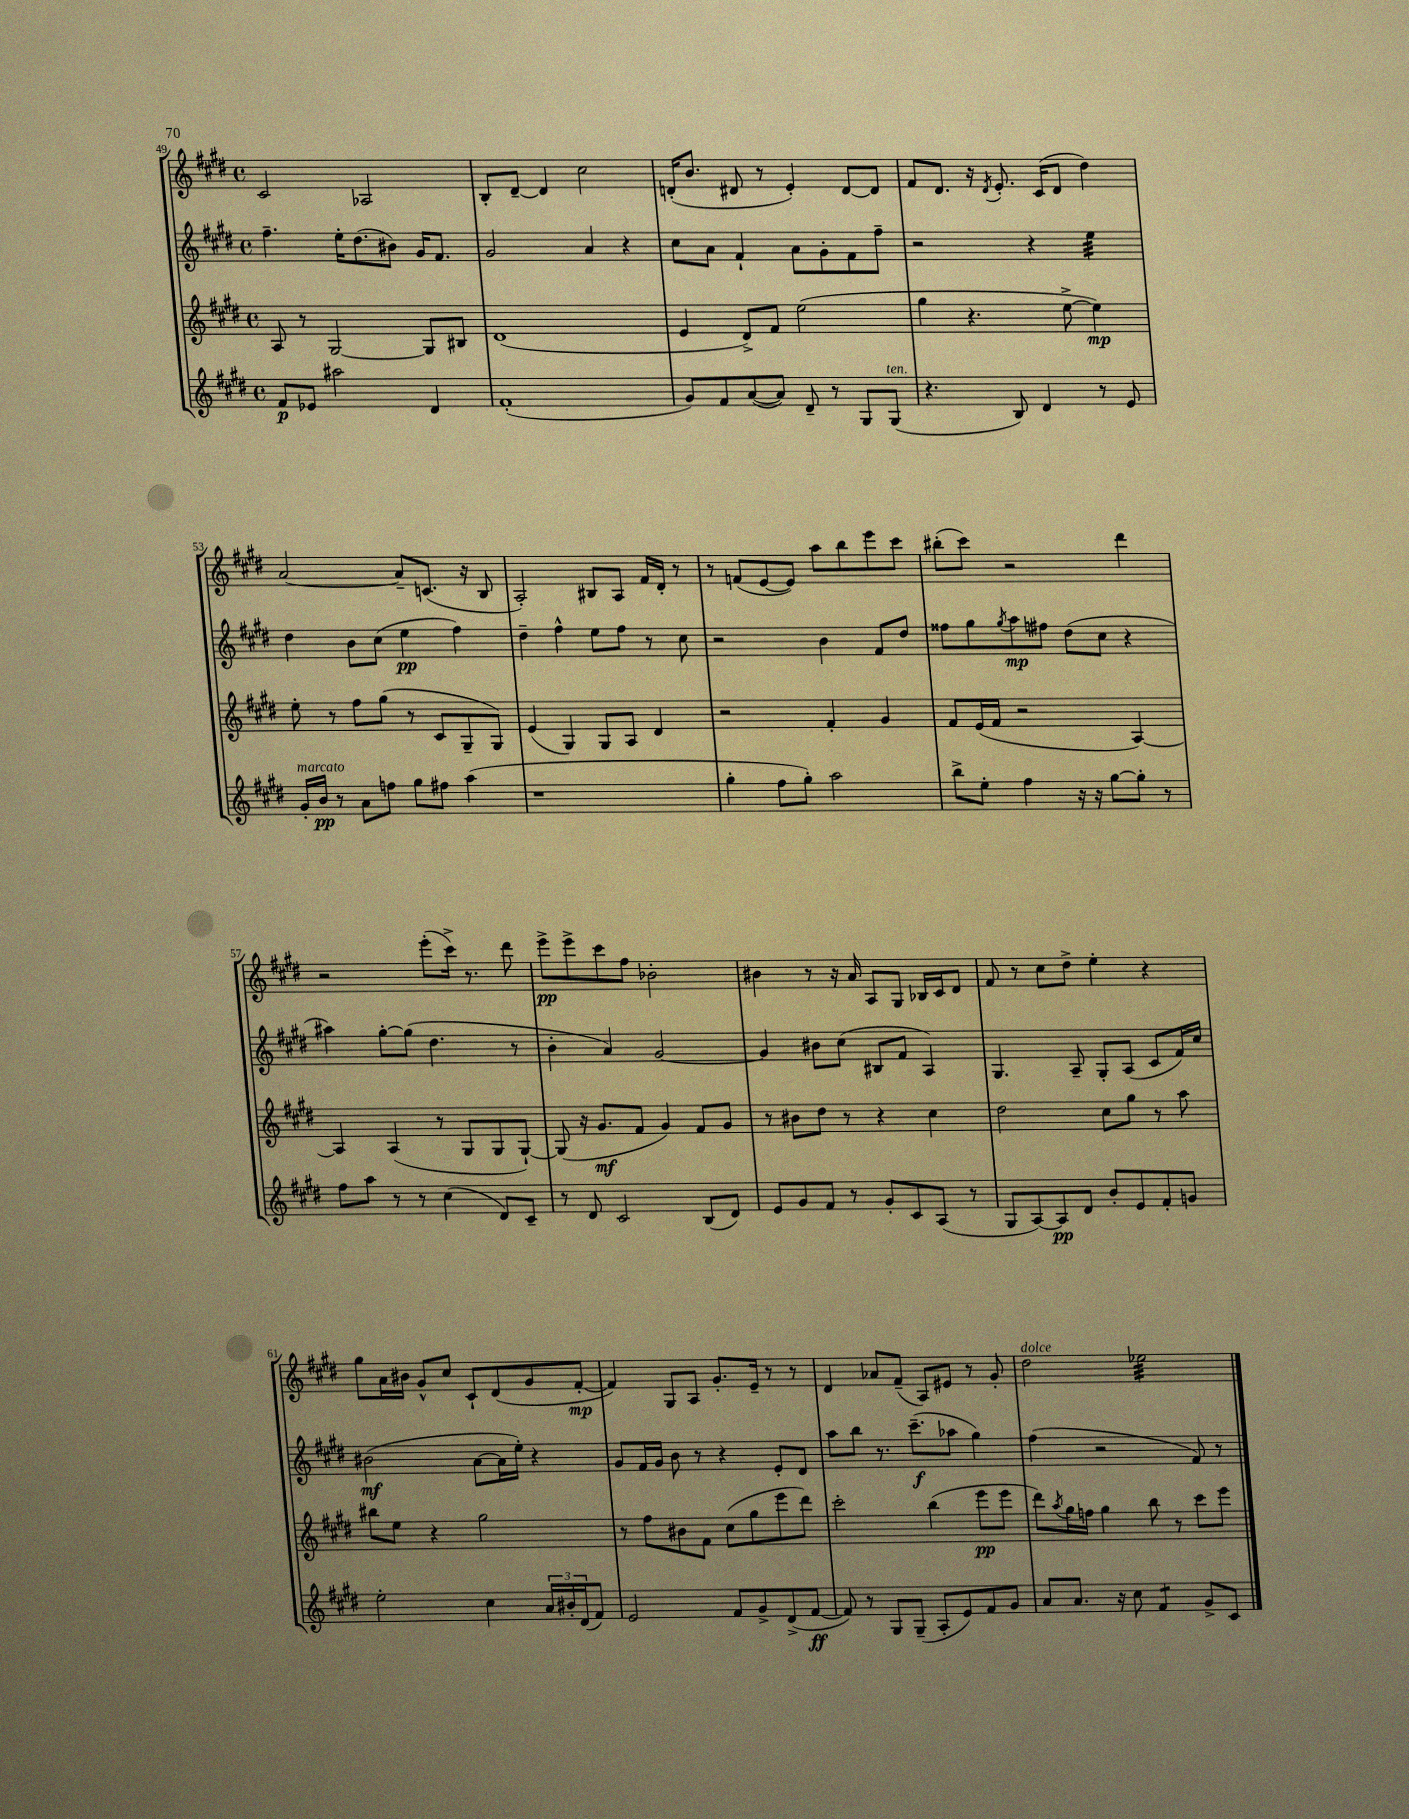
<<
\new StaffGroup <<
\new Staff = "s0" {
    \clef treble \key e \major \defaultTimeSignature \time 4/4
    cis'2 aes2 |
    b8-. dis'8~-- dis'4 cis''2 |
    d'16-.( b'8. dis'8 r8 e'4-.) dis'8~ dis'8 |
    fis'8 dis'8. r16 \acciaccatura { dis'8 } e'8.-. cis'16( dis'8 dis''4) |
    a'2~ a'8-- c'8.( r16 b8 |
    a2-.) bis8 a8 fis'16 dis'16-. r8 |
    r8 f'8( e'8~ e'8) a''8 b''8 e'''8 cis'''8 |
    bis''8-.( cis'''8) r2 dis'''4 |
    r2 e'''8-.( cis'''16->) r8. dis'''8 |
    e'''8->\pp e'''8-> cis'''8 fis''8 bes'2-. |
    bis'4 r8 r16 a'16 a8 gis8 bes16 cis'16 dis'8 |
    fis'8 r8 cis''8 dis''8-> e''4-. r4 |
    gis''8 a'16 bis'16 gis'8-^ cis''8 cis'8-! dis'8( gis'8 fis'8~-.\mp |
    fis'4) gis8 a8 gis'8.-. e'16-- r8 r8 |
    dis'4 aes'8 fis'8--( a8) eis'8 r8 gis'8-. |
    dis''2^\markup { \italic "dolce" } ees''2:32 \bar "|." |
}
\new Staff = "s1" {
    \clef treble \key e \major \defaultTimeSignature \time 4/4
    fis''4.-- e''16-. dis''8.( bis'8) gis'16 fis'8. |
    gis'2 a'4 r4 |
    cis''8 a'8 fis'4-! a'8 gis'8-. fis'8 fis''8-- |
    r2 r4 e''4:32 |
    dis''4 b'8 cis''8( e''4\pp fis''4) |
    dis''4-- fis''4-^ e''8 fis''8 r8 cis''8 |
    r2 b'4 fis'8 dis''8 |
    fisis''8 gis''8 \acciaccatura { gis''8 } a''8\mp fis''8 dis''8( cis''8 r4 |
    ais''4) gis''8~-. gis''8( dis''4. r8 |
    b'4-. a'4) gis'2~ |
    gis'4 bis'8 cis''8( bis8 fis'8 a4) |
    gis4. a8-- gis8-. a8( cis'8 fis'16) cis''16 |
    bis'2\mf( a'8~ a'16 e''16-.) r4 |
    gis'8 fis'16 gis'16 b'8 r8 r4 e'8-. dis'8 |
    a''8 b''8 r8. cis'''8.--\f( aes''8 gis''4) |
    fis''4( r2 fis'8) r8 \bar "|." |
}
\new Staff = "s2" {
    \clef treble \key e \major \defaultTimeSignature \time 4/4
    a8 r8 gis2~ gis8 bis8 |
    dis'1( |
    e'4 dis'8->) fis'8 e''2( |
    gis''4 r4. e''8~-> e''4\mp) |
    e''8-. r8 fis''8 gis''8( r8 cis'8 gis8-- gis8) |
    e'4( gis4) gis8 a8 dis'4 |
    r2 fis'4-. gis'4 |
    fis'8 e'16( fis'16 r2 a4~) |
    a4 a4( r8 gis8 gis8 gis8~-!) |
    gis8( r16 gis'8.\mf fis'8 gis'4) fis'8 gis'8 |
    r8 bis'8 dis''8 r8 r4 cis''4 |
    dis''2 cis''8 gis''8 r8 a''8 |
    bis''8 e''8 r4 gis''2 |
    r8 fis''8 bis'8 fis'8 cis''8( gis''8 e'''8 dis'''8) |
    cis'''2-. b''4( e'''8\pp e'''8 |
    dis'''8) \acciaccatura { a''8 } gis''16 f''16 gis''4 b''8 r8 cis'''8 e'''8 \bar "|." |
}
\new Staff = "s3" {
    \clef treble \key e \major \defaultTimeSignature \time 4/4
    fis'8\p ees'8 ais''2 dis'4 |
    fis'1-.( |
    gis'8) fis'8 a'8~( a'8) dis'8-- r8 gis8 gis8^\markup { \italic "ten." }( |
    r4. b8) dis'4 r8 e'8 |
    gis'16-.^\markup { \italic "marcato" } b'16\pp r8 a'8 f''8 gis''8 fis''8 a''4( |
    r1 |
    gis''4-. fis''8 gis''8-.) a''2 |
    b''8-> e''8-. fis''4 r16 r16 gis''8~ gis''8-. r8 |
    fis''8 a''8 r8 r8 cis''4( dis'8) cis'8-- |
    r8 dis'8 cis'2 b8( dis'8) |
    e'8 gis'8 fis'8 r8 gis'8-. cis'8 a8( r8 |
    gis8 a8~) a8\pp dis'8 b'8-. e'8 fis'8-. g'8 |
    e''2-. cis''4 \tuplet 3/2 { a'16 bis'16-. dis'16( } fis'8) |
    e'2 fis'8 gis'8-> dis'8->( fis'8~\ff |
    fis'8) r8 gis8 gis8--( a8-. e'8) fis'8 gis'8 |
    a'8 a'8. r16 cis''8 fis'4:8 gis'8-> cis'8 \bar "|." |
}
>>
>>
\layout { \context { \Score currentBarNumber = #49 } }
